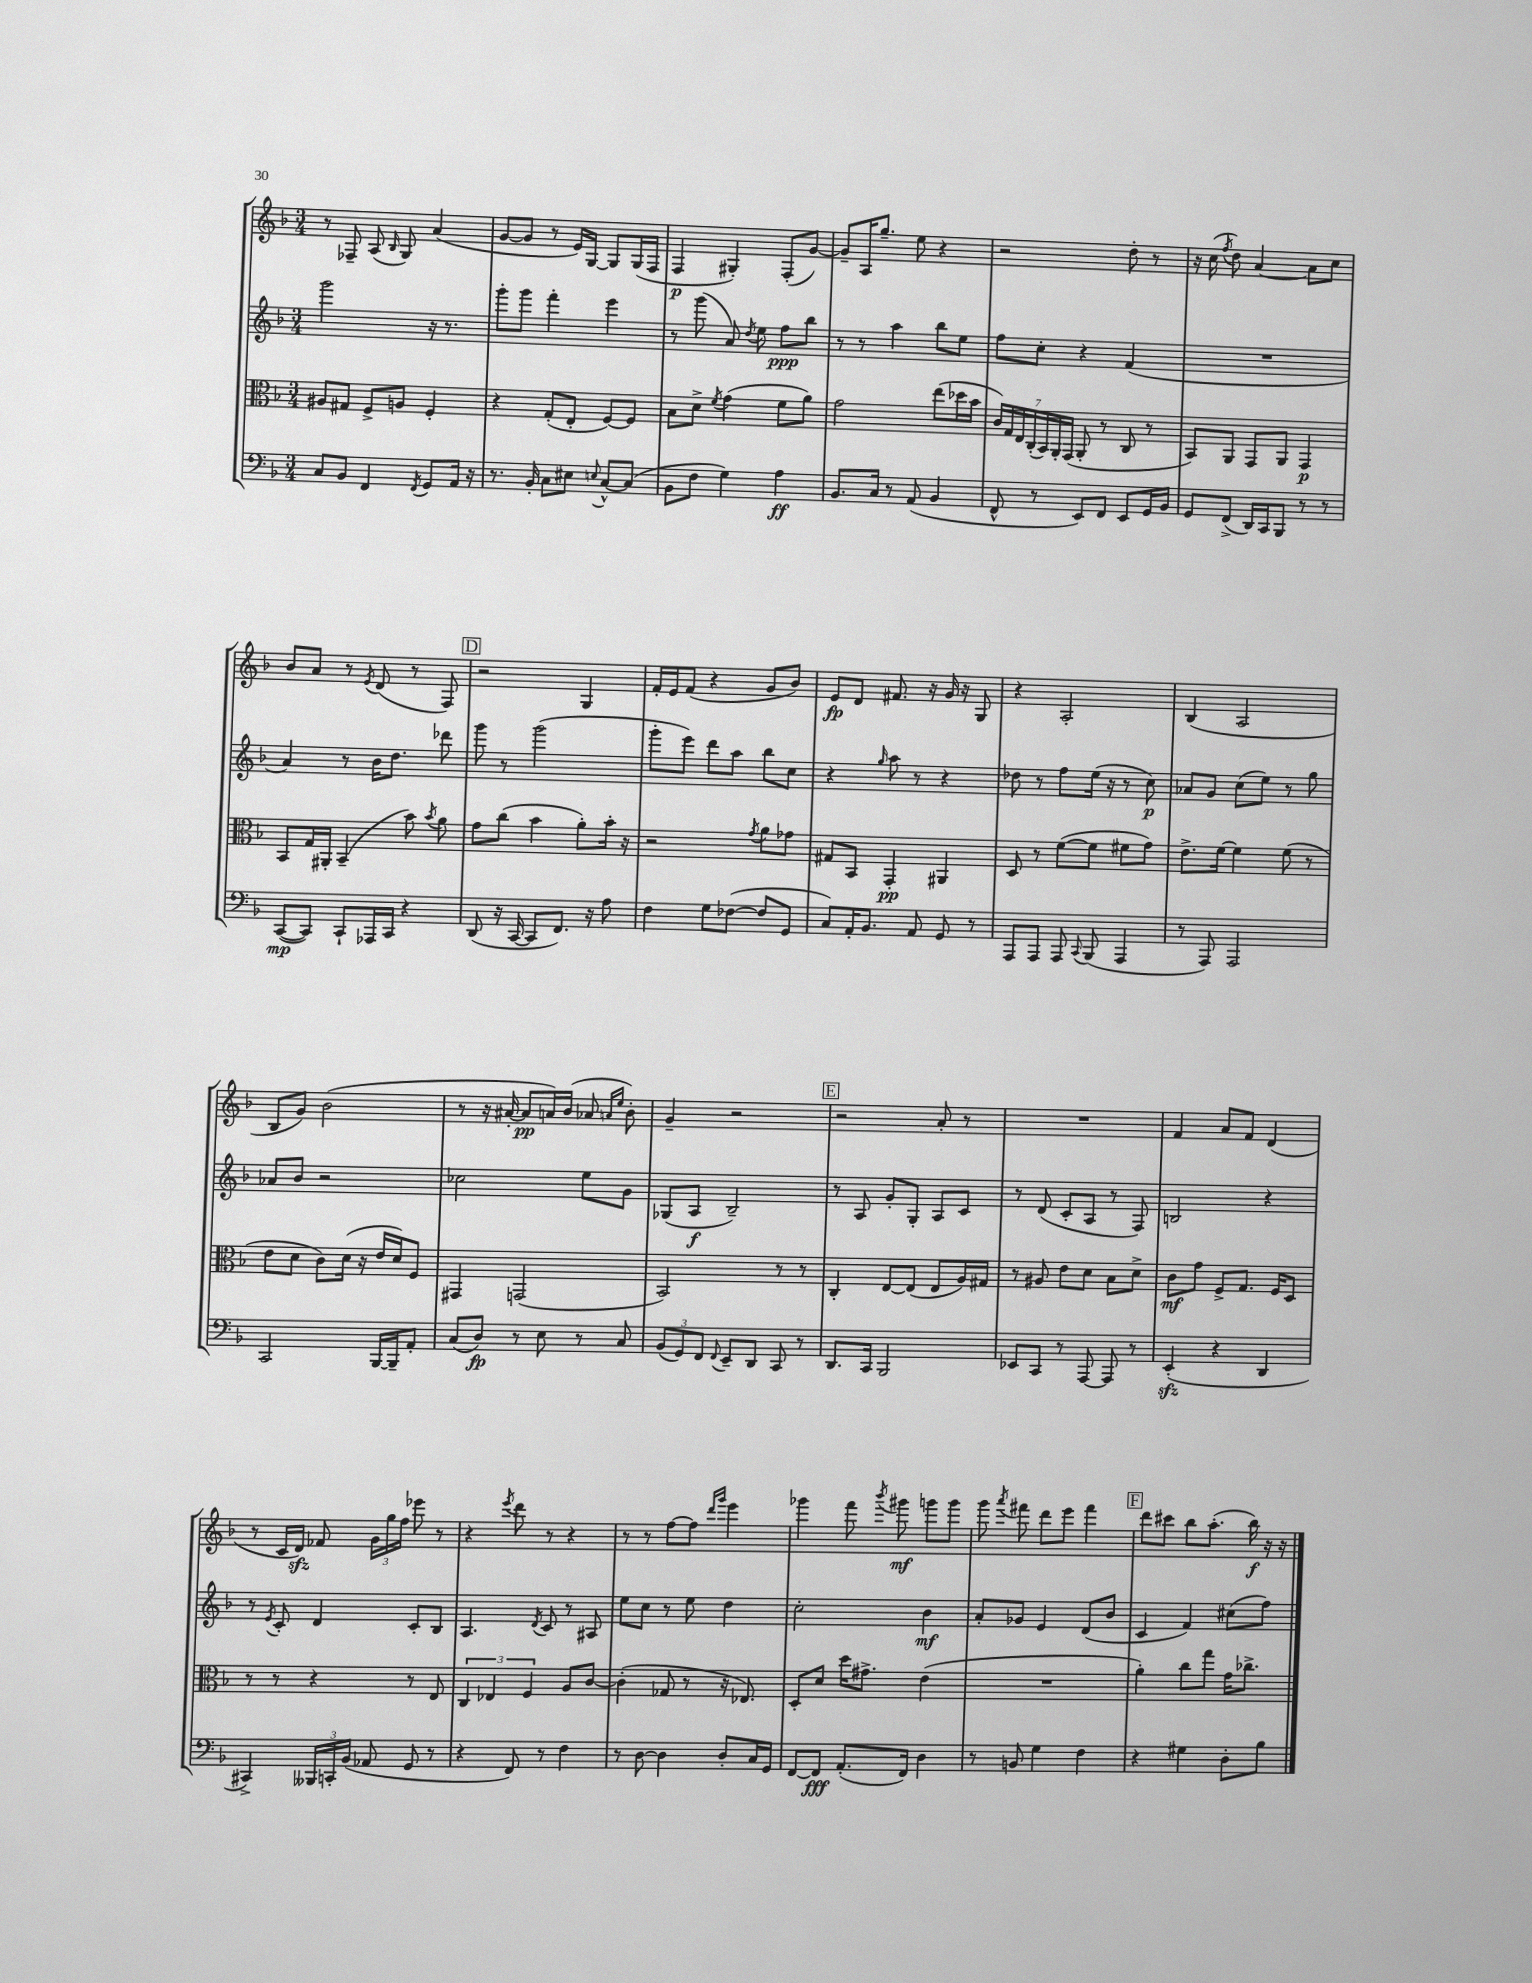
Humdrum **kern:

**kern	**kern	**kern	**kern
*staff4	*staff3	*staff2	*staff1
*clefF4	*clefC3	*clefG2	*clefG2
*k[b-]	*k[b-]	*k[b-]	*k[b-]
*M3/4	*M3/4	*M3/4	*M3/4
8C	8A#	2ggg	8r
8BB-	8G#	.	8F-~
4FF	8F^	.	(8A
.	.	.	16qqB-
.	8A	.	8G)
8qFF	.	.	.
8GG	4F'	16r	(4a
.	.	8.r	.
16AA	.	.	.
16r	.	.	.
=	=	=	=
8.r	4r	8ggg'	[8g
.	.	8ggg	8g]
16BB-'	.	.	.
8C	(8G'	4fff'	8r
8E#	8E'	.	16e)
.	.	.	[16G
8qqE	.	.	.
[8C^^	[8F)	4eee	8G]
(8C]	8F]	.	(16G
.	.	.	16F
=	=	=	=
8BB-	8B-	8r	4F
8F	8d^	(8ggg	.
.	8qf	.	.
4G)	(4g	8a)	4G#')
.	.	8qdd	.
.	.	8ee	.
4A	8f	8ff	(8F'
.	8a)	8bb-	[8g)
=	=	=	=
8.BB-	2g	8r	8g~]
.	.	8r	16A
16C	.	.	8.gg~
8r	.	4aa	.
(8AA	.	.	8ee
4BB-	(8ee	8bb-	4r
.	16dd-	8ee	.
.	16b-	.	.
=	=	=	=
8FF^^	28c)	8ff	2r
.	28G	.	.
.	28E	.	.
.	(28C'	.	.
8r	.	8cc'	.
.	28BB-)	.	.
.	28AA'	.	.
.	(28GG	.	.
8EE)	8AA'	4r	.
8FF	8r	.	.
8EE	8C	(4f	8dd'
16GG	8r	.	8r
16BB-	.	.	.
=	=	=	=
8GG	8BB-)	2.r	16r
.	.	.	(16cc
.	.	.	8qff
(8FF^	8AA	.	8dd)
16DD)	8GG	.	[4a
16CC	.	.	.
8BBB-	8AA	.	.
8r	4GG	.	8a]
8r	.	.	8cc
=	=	=	=
([8CC	8BB-	4a)	8b-
8CC])	16G	.	8a
.	16AA#'	.	.
8CC`	(4BB-~	8r	8r
.	.	.	8qe
16AAA-	.	16b-	(8d
16CC	.	8.dd	.
4r	8b-)	.	8r
.	8qb-	.	.
.	8a	8ddd-	8F)
=	=	=	=
(8DD	8g	8ggg	2r
16r	(8cc	8r	.
[16CC	.	.	.
8CC]	4b-	(2ggg	.
8.FF)	.	.	.
.	8a')	.	4G
16r	.	.	.
8A	16b-'	.	.
.	16r	.	.
=	=	=	=
4F	2r	8ggg'	16f'
.	.	.	16e
.	.	8eee)	(8f
8G	.	8ddd	4r
([8F-	.	8aa	.
.	8qg	.	.
8F-]	8a	8bb-	8g
8GG	8g-	8cc	8b-)
=	=	=	=
8C)	8G#	4r	8e
16AA'	8BB-	.	8d
8.BB-	.	.	.
.	.	16qqgg	.
.	4GG'	8aa	8.f#
8AA	.	8r	.
.	.	.	16r
8GG	4AA#	4r	16g
.	.	.	16r
8r	.	.	8G
=	=	=	=
8AAA	8D	8dd-	4r
8AAA	8r	8r	.
8AAA	([8f	8ff	2A'
8qqCC	.	.	.
(8BBB-	8f]	(16ee	.
.	.	16r	.
4AAA	8f#	8r	.
.	8g)	8cc)	.
=	=	=	=
8r	8.e^	8a-	(4B-
8AAA)	.	8g	.
.	[16f	.	.
2AAA	4f]	(8cc	2A
.	.	8ee)	.
.	(8f	8r	.
.	8r	8gg	.
=	=	=	=
2CC	8e	8a-	8B-
.	8d	8b-	8g)
.	8c)	2r	(2b-
.	(16d	.	.
.	16r	.	.
[16BBB-	16e	.	.
16BBB-~]	16d)	.	.
8AA'	8F	.	.
=	=	=	=
(8C	4GG#	2cc-	8r
8D)	.	.	16r
.	.	.	[16a#'
8r	(2GG	.	8a#]
8E	.	.	16a)
.	.	.	(16b-
8r	.	8ee	8a-
.	.	.	16qqa
.	.	.	16qqee
8C	.	8g	8b-')
=	=	=	=
(12BB-	2BB-)	(8G-	4g~
12GG)	.	.	.
.	.	8A	.
12FF	.	.	.
8qqFF	.	.	.
8EE~	.	2B-~)	2r
8DD	.	.	.
8CC	8r	.	.
8r	8r	.	.
=	=	=	=
8.DD	4C'	8r	2r
.	.	8A	.
16CC	.	.	.
2BBB-	[8E	8g'	.
.	(8E]	8G'	.
.	8E	8A	8a'
.	16A)	8c	8r
.	16G#	.	.
=	=	=	=
8EE-	8r	8r	2.r
8CC	8A#	(8d	.
8r	8e	8c'	.
[8AAA	8d	8A	.
8AAA]	8B-	8r	.
8r	8d^	8F)	.
=	=	=	=
(4EE'	8c	2B	4f
.	8g	.	.
4r	8F^	.	8a
.	8.G	.	8f
4DD	.	4r	(4d
.	16F	.	.
.	8D	.	.
=	=	=	=
4CC#^)	8r	8r	8r
.	.	8qe	.
.	8r	8c'	16c
.	.	.	16d)
24BBB--	4r	4d	8f-
24CC'	.	.	.
(24BB-	.	.	.
8AA-	.	.	24g
.	.	.	24gg
.	.	.	24ff
8GG	8r	8c'	8eee-
8r	8E	8B-	8r
=	=	=	=
4r	6C	4.A	4r
.	6E-	.	.
.	.	.	8qeee
8FF)	.	.	8ddd
.	6F	.	.
.	.	8qd	.
8r	.	8c	8r
4F	8A	8r	4r
.	[8c	8A#	.
=	=	=	=
8r	(4c']	8ee	8r
[8D	.	8cc	8r
4D]	8G-	8r	[8ff
.	8r	8ee	8ff]
.	.	.	16qqddd
.	.	.	16qqggg
8D'	16r	4dd	4eee
.	8.E-)	.	.
16C	.	.	.
16GG	.	.	.
=	=	=	=
[8FF	8D'	2cc'	4ggg-
8FF]	8d	.	.
(8.AA'	16dd	.	8fff
.	8.g#^	.	.
.	.	.	8qbbb-
.	.	.	8ggg#
16FF)	.	.	.
4D	(4e	4b-	8ggg
.	.	.	8ggg
=	=	=	=
8r	2.r	8a'	8ggg
.	.	.	8qaaa
8BB	.	8g-	8fff#
4G	.	4e	8ddd
.	.	.	8eee
4F	.	(8d	4fff#
.	.	8b-	.
=	=	=	=
4r	4a')	4c	8ddd
.	.	.	8ccc#
4G#	8cc	4f)	8bb-
.	8gg	.	(8.aa'
8D'	16g	(8cc#	.
.	8.cc-^	.	16bb-)
8B-	.	8ff)	16r
.	.	.	16r
==	==	==	==
*-	*-	*-	*-
